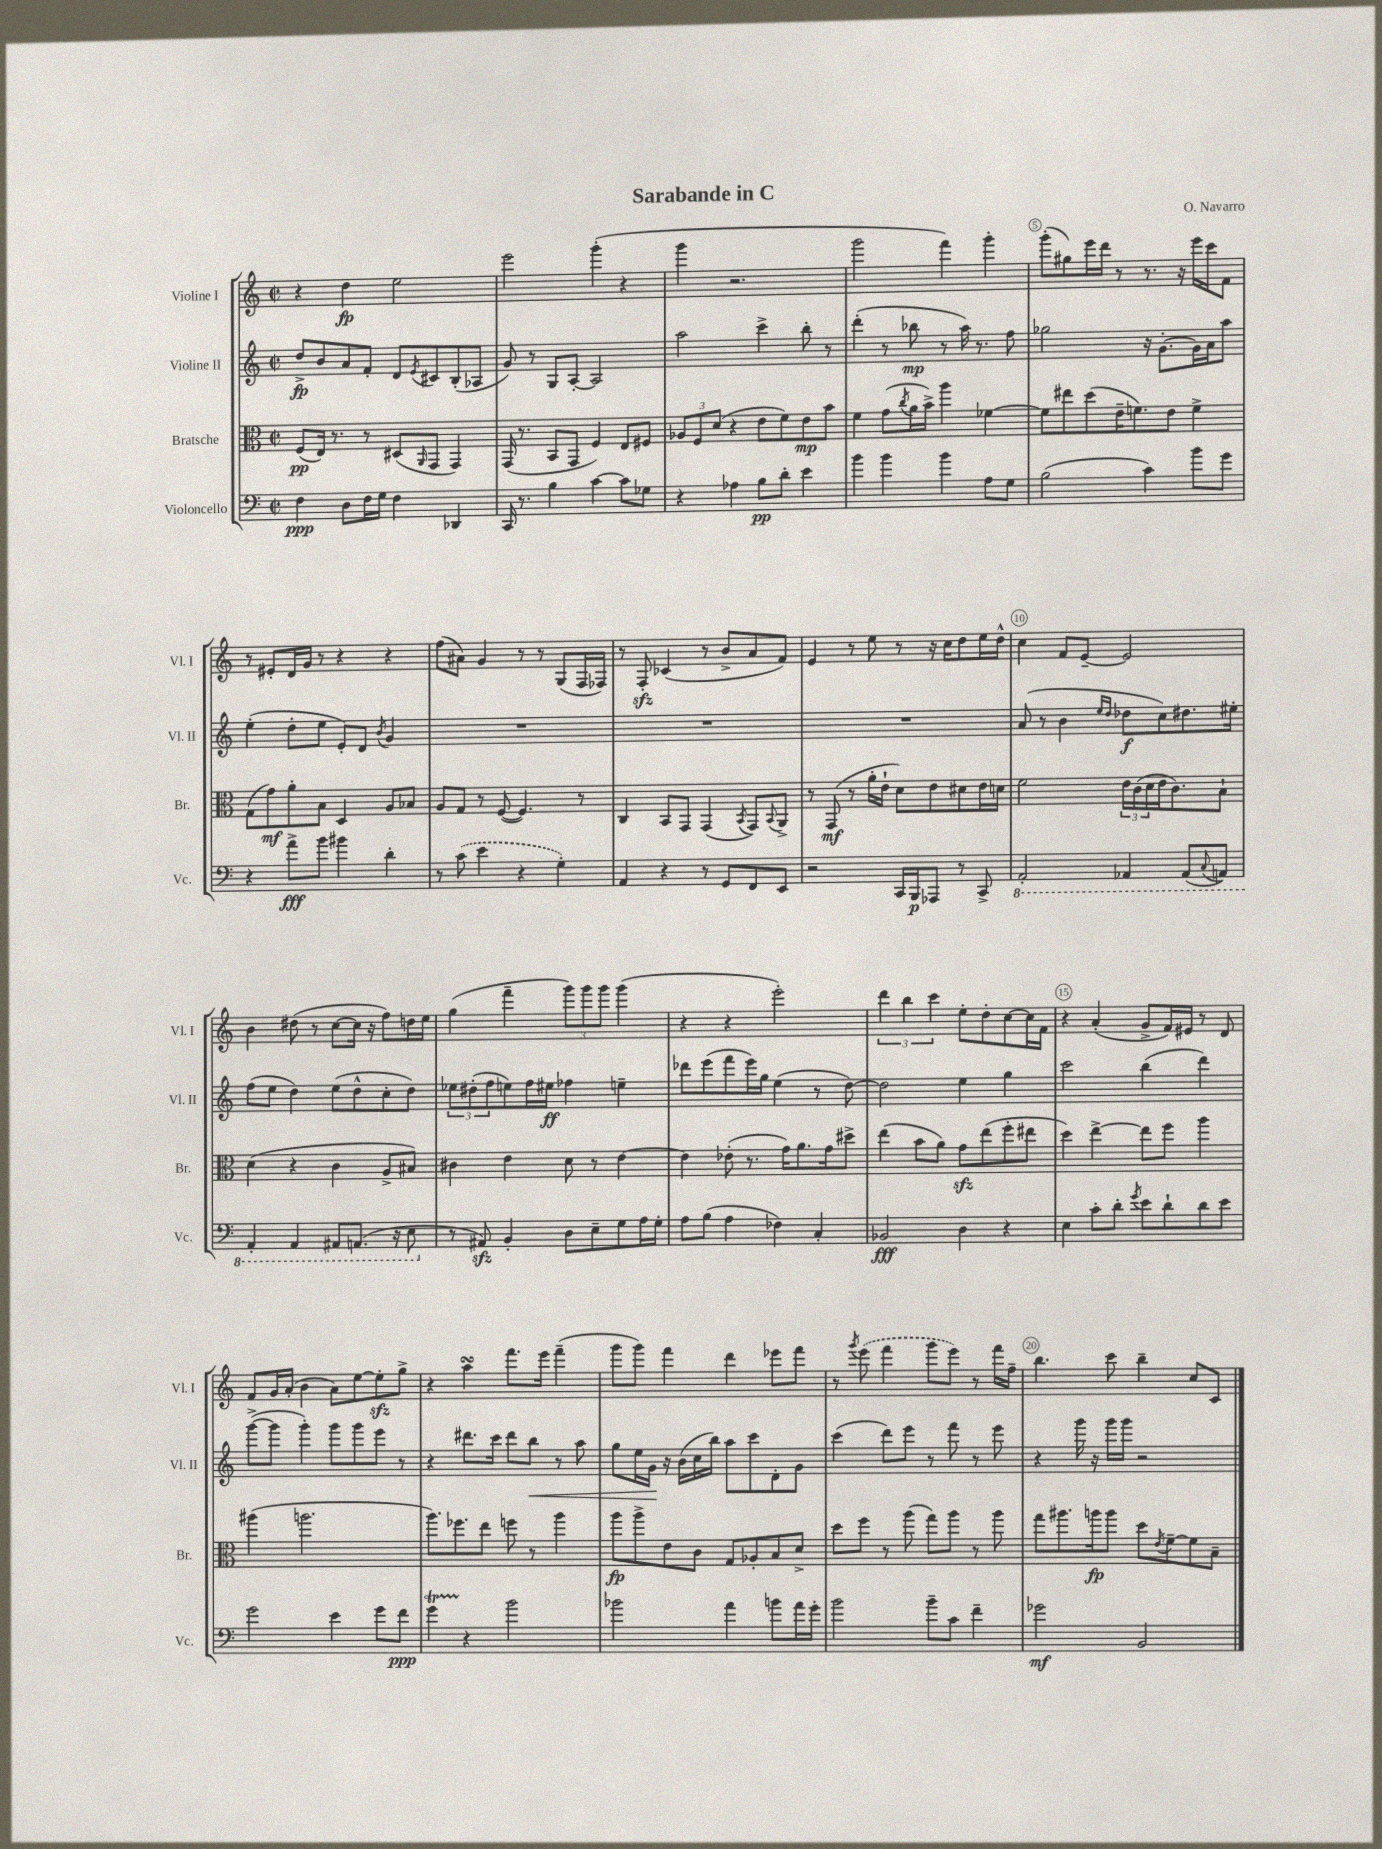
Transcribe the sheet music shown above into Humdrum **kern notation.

**kern	**kern	**kern	**kern
*staff4	*staff3	*staff2	*staff1
*clefF4	*clefC3	*clefG2	*clefG2
*k[]	*k[]	*k[]	*k[]
*M2/2	*M2/2	*M2/2	*M2/2
*met(c|)	*met(c|)	*met(c|)	*met(c|)
4F\	(8F/L	8dd^/L	4r
.	16E/Jk)	8b/	.
.	8.r	.	.
8D\L	.	8a/	4dd\
16F\L	8r	8f'/J	.
16G\JJ	.	.	.
4F\	(8D#/L	8d/L	2ee\
.	16qqAA/	8qe/	.
.	8GG/J	8c#/	.
4DD-/	4GG/)	(8B'/	.
.	.	8A-/J	.
=	=	=	=
16CC/	(16GG/	8g/)	2eee\
8.r	8.r	.	.
.	.	8r	.
4B\	8BB/L	8G/L	.
.	8GG/J	[8A'/J	.
[4c\	4F/)	2A/]	(4ggg'\
8c\]L	8E/L	.	4r
8G-\J	8F#/J	.	.
=	=	=	=
4r	12A-/L	2aa\	4ggg\
.	12F/	.	.
.	(12d/J	.	.
4A-\	4r	.	2.r
8B\L	8e\L	4ccc^\	.
8d'\J	8f\)	.	.
4e\	8e\	8bb'\	.
.	8b\J	8r	.
=	=	=	=
4b\	4f\	(4ddd'\	2ggg\
4b\	(8g\L	8r	.
.	8qcc/	.	.
.	16a\L	8bb-\	.
.	16b^\JJ)	.	.
4b\	4aa\	8r	4fff\)
.	.	16aa\)	.
.	.	8.r	.
8A\L	[4f-\	.	4ggg'\
8G\J	.	8ff\	.
=	=	=	=
(2B\	8f-\]L	2gg-\	(8ggg'\L
.	8ee#\	.	8gg#\)
.	(8dd\	.	16eee\L
.	.	.	16ddd\JJ
.	16e~\K	.	8r
.	8.f\)	.	.
4c\)	.	16r	8.r
.	.	[8.g'\L	.
.	8e\J	.	.
.	.	.	16r
8b\L	4f^\	16g\]L	16eee\LL
.	.	16a\J	16ccc\J
8g\J	.	8aa\J	8f\J
=	=	=	=
4r	(8G\L	(4ee'\	8r
.	8g\)	.	8e#'/L
8a^\L	8a'\	8dd'\L	16d/L
.	.	.	16g/JJ
8b\J	8B\J	8ee\J	8r
4b#\	4D/	8e'/L)	4r
.	.	8d/J	.
.	.	8qb/	.
4d'\	8A/L	4g/	4r
.	8B-/J	.	.
=	=	=	=
8r	8A/L	1r	(8ff\L
(8c\	8G/J	.	8a#\J)
4e\	8r	.	4g/
.	([8F/	.	.
4r	4.F/])	.	8r
.	.	.	8r
4G'\)	.	.	(8G/L
.	8r	.	16F/L
.	.	.	16F-/JJ)
=	=	=	=
4AA/	4C/	1r	8r
.	.	.	8F'/
4r	8BB/L	.	(4c-/
.	8GG/J	.	.
8r	(4GG/	.	8r
8GG/L	.	.	8b^/L
.	8qBB/	.	.
8FF/	8GG/L)	.	8a/
.	8qqBB/	.	.
8EE/J	8AA^/J	.	8f/J)
=	=	=	=
2r	8r	1r	4e/
.	(8GG/	.	.
.	8r	.	8r
.	16a'\LL	.	8ee\
.	16e`\JJ	.	.
16CC/LL	8d\L)	.	8r
16BBB/J	.	.	.
8AAA-/J	8e\	.	16r
.	.	.	16cc\LK
8r	8d#\	.	8dd\
8CC^/	16e\L	.	16ee\L
.	16d\JJ	.	16dd^^\JJ
=	=	=	=
2AAA'/	2f\	(8a/	4cc\
.	.	8r	.
.	.	4b\	8f/L
.	.	.	[8e~/J
.	.	16qqee/LL	.
.	.	16qqdd/JJ	.
4AAA-/	24e\LL	8dd-\L	2e/]
.	(24c\	.	.
.	24d\	.	.
.	16e\J	8cc\)	.
.	8.c\)	.	.
(8AAA-/L	.	8.dd#\	.
8qqCC/	.	.	.
8AAA/J)	8B`\J	.	.
.	.	16ee#'\Jk	.
=	=	=	=
4AAA'/	(4d\	(8ff\L	4b\
.	.	8ee\J	.
4AAA/	4r	4dd\)	(8dd#\
.	.	.	8r
8AAA#/L	4c\	(8ee\L	[8cc\L
(8.AAA/J	.	8dd^^\	16cc\]Jk
.	.	.	16r
.	8A^/L	8cc'\	8ff\L)
16r	.	.	.
8EE\	8B#/J)	8dd\J)	16dd\L
.	.	.	16ee\JJ
=	=	=	=
8r	4c#\	12ee-\L	(4gg\
.	.	(12dd#'\	.
8AA#/)	.	.	.
.	.	12ff\	.
4BB'/	4e\	8ee\)	4fff~\
.	.	16ff\L	.
.	.	16ee#\JJ	.
8D\L	8d\	4ff-\	12ggg\L)
.	.	.	12ggg\
8E~\	8r	.	.
.	.	.	12ggg\J
8G\	[4e\	4ee~\	(4ggg\
16A\L	.	.	.
16G'\JJ	.	.	.
=	=	=	=
8A\L	4e\]	8ddd-\L	4r
(8B\J	.	(8eee\	.
4A\	(8e-'\	8fff\	4r
.	8.r	16eee\L)	.
.	.	16gg\JJ	.
4F-\)	.	(4ee\	2eee'\)
.	16g\LK)	.	.
.	8.a\	.	.
4C'/	.	8r	.
.	16g\k	.	.
.	8dd#^\J	[8dd\)	.
=	=	=	=
2BB-/	(4ee\	2dd\]	6ddd\
.	.	.	6bb\
.	8b\L	.	.
.	.	.	6ccc\
.	8a\J)	.	.
4D\	8g\L	4ee\	8ee'\L
.	(8ee\	.	8dd'\
4r	8ff'\	4gg\	[8cc\
.	8ee#\J	.	16cc\]L
.	.	.	16f\JJ
=	=	=	=
4E\	4dd\)	2ccc\	4r
8c'\L	[4ee^\	.	(4a'/
8d'\J	.	.	.
8qg/	.	.	.
8e\L	8ee\]L	(4bb\	8g^/L
8d`\	8ff\J	.	16f/L)
.	.	.	16e#/JJ
8d\	4aa\	4ddd\)	8r
8e\J	.	.	8d/
=	=	=	=
2g\	(4aa#\	([8ggg^\L	8f/L
.	.	8ggg\]J	16g/L
.	.	.	(16a'/JJ
.	2.aa\	4ggg'\)	4b\
4e\	.	8ggg\L	8a\L)
.	.	8ggg\	[8ee\
8g\L	.	8eee\J	8ee'\]
8f\J	.	8r	8gg^\J
=	=	=	=
4g\	8.aa\L)	4r	4r
.	8.ff-\	.	.
4r	.	8.ddd#\L	4aa\
.	8ee\J	.	.
.	.	16ccc\Jk	.
2b\	8ff\	8ddd#\L	8.fff\L
.	8r	8bb\J	.
.	.	.	16eee\Jk
.	4aa\	8r	(4fff~\
.	.	8aa\	.
=	=	=	=
2b-\	8aa\L	8gg\L	8ggg\L
.	8aa^\	16ee\L	8ggg\J)
.	.	16g\JJ	.
.	8e\	16r	4fff\
.	.	(16b\LL	.
.	8c\J	16cc\	.
.	.	16bb\JJ)	.
4a\	8G/L	8aa\L	4ddd\
.	8A-'/	8ccc\	.
8b\L	8B/	8d'\	8eee-\L
16a\L	8d^/J	8g\J	8fff\J
16g'\JJ	.	.	.
=	=	=	=
2b\	8dd\L	(4ccc\	8r
.	.	.	8qggg/
.	8ff\J	.	(8eee\
.	8r	8ddd\L)	4fff\
.	(8aa\	8eee\J	.
8b~\L	8gg\L)	8r	8ggg\L
8c\J	8aa\J	8fff\	8eee\J)
4f~\	8r	8r	8r
.	8aa\	8eee\	16fff\LL
.	.	.	16ff~\JJ
=	=	=	=
2g-\	8gg\L	4r	4.bb\
.	8.aa#\	.	.
.	.	16ggg\	.
.	16aa\k	16r	.
.	8aa\J	16ggg\LL	8ccc\
.	.	16ggg\JJ	.
2BB/	8dd\L	2r	4bb~\
.	8qe/	.	.
.	[8f~\	.	.
.	8f\]	.	8cc/L
.	8B~\J	.	8c/J
==	==	==	==
*-	*-	*-	*-
